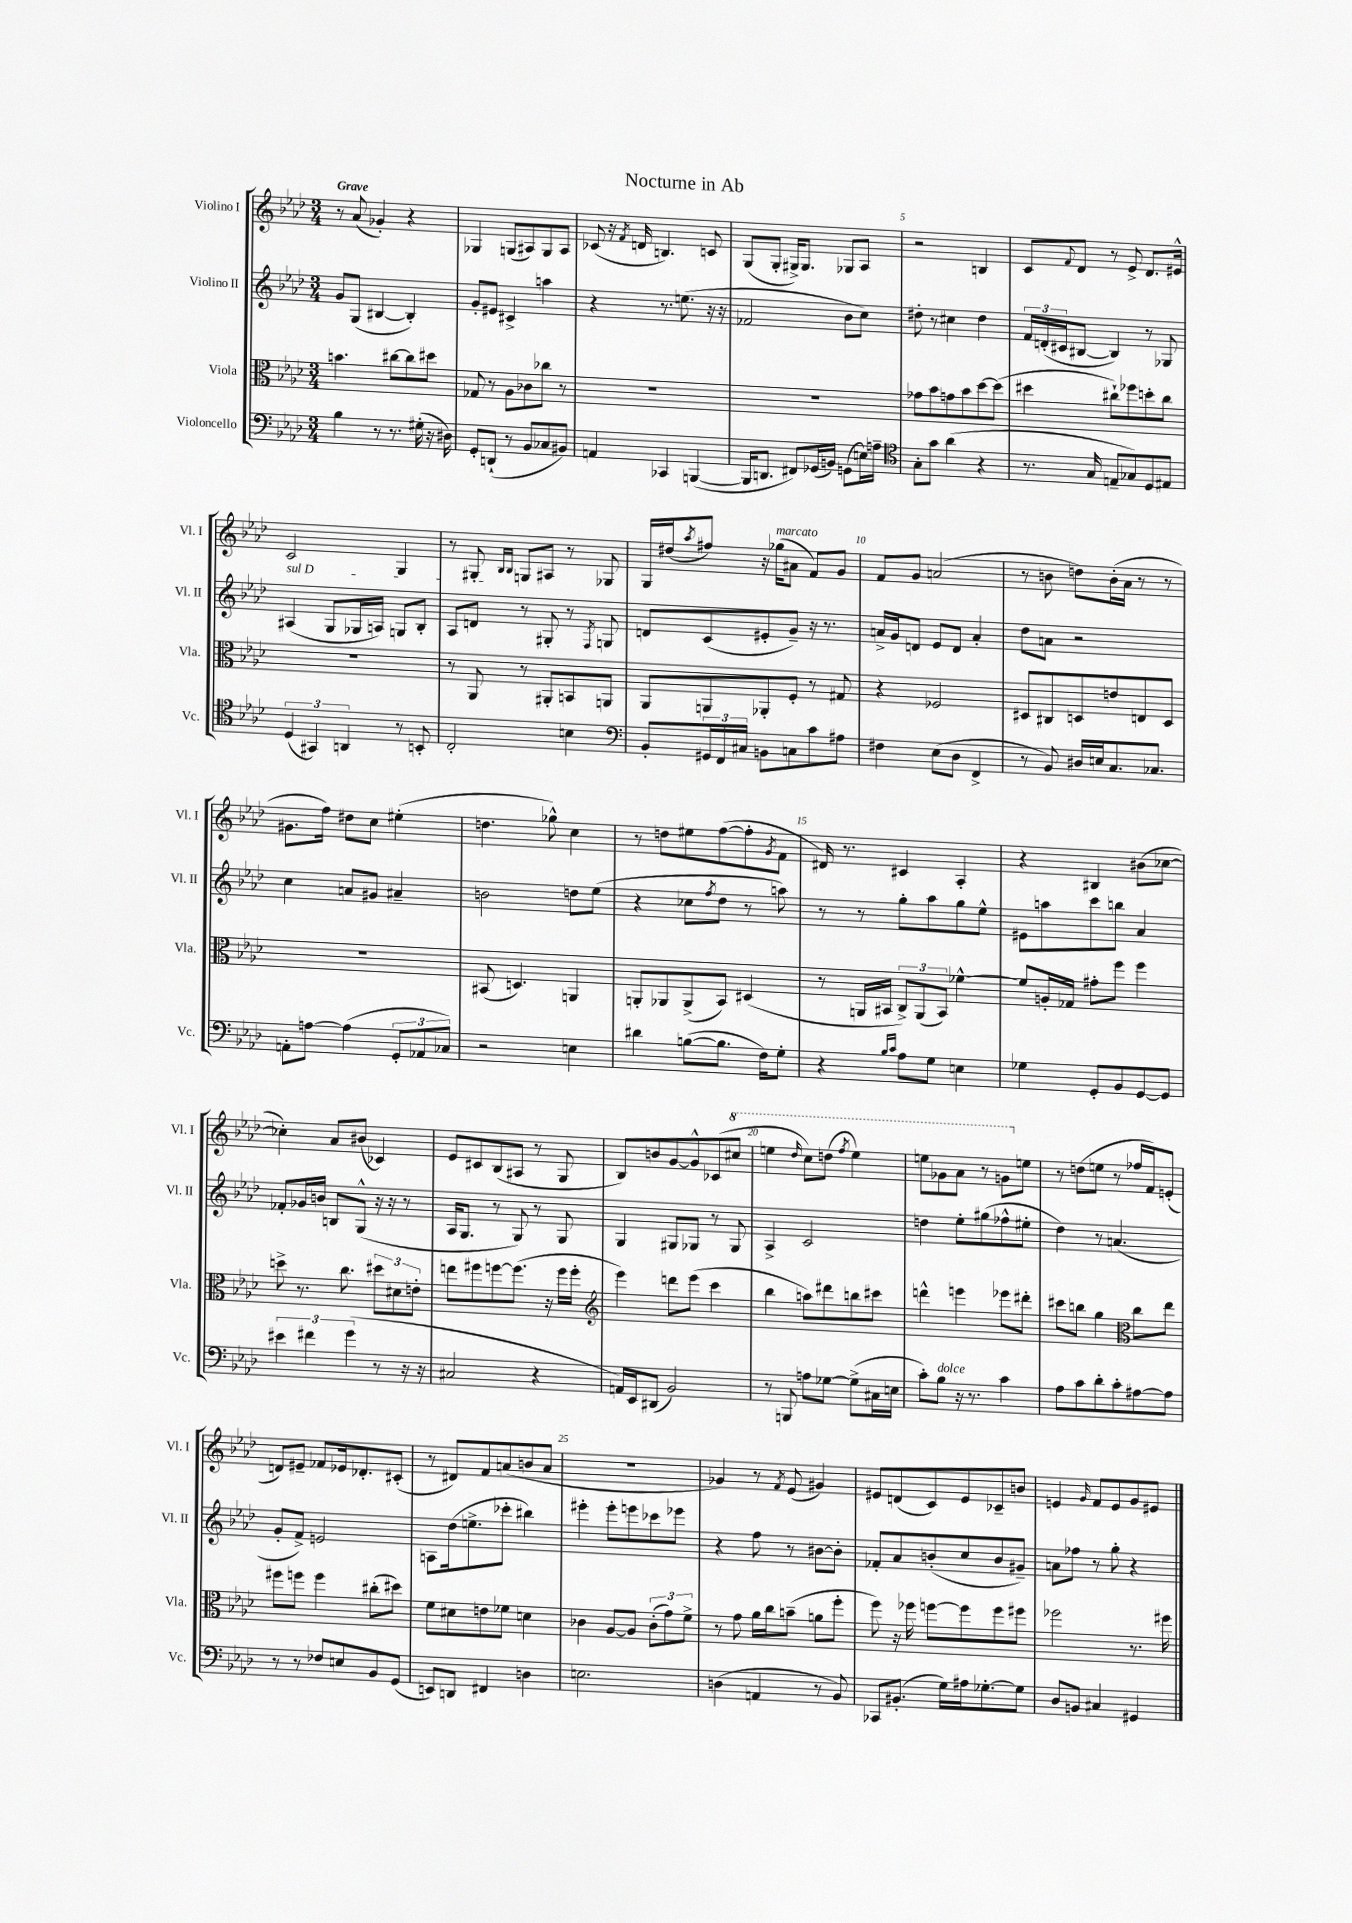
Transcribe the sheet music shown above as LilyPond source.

\header { title = "Nocturne in Ab" }
<<
\new StaffGroup <<
\new Staff = "s0" \with { instrumentName = "Violino I" shortInstrumentName = "Vl. I" } {
    \clef treble \key aes \major \numericTimeSignature \time 3/4 \tempo "Grave"
    r8 aes'8( ges'4-.) r4 |
    ges4 g8( ais8) g8 ais8 |
    ces'8( r16 \acciaccatura { f'8 } d'16 b4.) c'8 |
    g8( g8-. gis16->) gis8. ges8 aes8 |
    r2 b4 |
    c'8 \appoggiatura { f'8 } des'8 r8 ees'8-> des'8. eis'16-^ |
    c'2 g4 |
    r8 gis8-. \grace { bes16 bes16 } g8 ais8 r8 ges8 |
    g16 dis''16( \acciaccatura { aes''8 } fis''8) r16 ges''16^\markup { \italic "marcato" }( ais'8 f'8) g'8 |
    f'8 g'8 a'2( |
    r8 b'8 d''8) b'16-.( aes'16 r8 r8 |
    gis'8. f''16) dis''8 c''8 eis''4-.( |
    d''4. ges''8-^) c''4 |
    r8 d''8 eis''8 f''8~( f''8-. \acciaccatura { g'8 } f'8 |
    dis'16) r8. cis'4 aes4-. |
    r4 bis4 bis'8( ces''8~ |
    ces''4-.) aes'8 bis'8( ces'4) |
    ees'8 cis'8 bes8( ais8 r8 g8 |
    bes8) b'8 g'8~ g'8-^ ces'8( \ottava #1 cis'''8 |
    e'''4 \grace { des'''16 } c'''8) d'''8( \acciaccatura { f'''8 } e'''4) |
    e'''8 ges''8 aes''8 r8 g''8 \ottava #0 e''8 |
    r8 d''8( e''8 r8 fes''16 f'16) e'8-.( |
    d'8) eis'8-- fes'8 ees'16 des'8.-. cis'8-.( |
    r8 dis'8) f'8 a'8( b'8 a'8 |
    R2. |
    ges'4) r8 \acciaccatura { f'8 } ees'8( gis'4) |
    eis'8 d'8( c'8) eis'8 ces'8-- b'8 |
    e'4 \grace { g'16 } f'8 e'8 g'8 eis'8 \bar "|." |
}
\new Staff = "s1" \with { instrumentName = "Violino II" shortInstrumentName = "Vl. II" } {
    \clef treble \key aes \major \numericTimeSignature \time 3/4
    g'8 g8( bis4~ bis4-.) |
    g'8-. eis'8 cis'4-> a''4 |
    r4 r8. e''8.( r16 r16 |
    fes'2 bes'8 c''8) |
    dis''8-. r8 cis''4 dis''4 |
    \tuplet 3/2 { f'16 d'16-.( cis'16 } bis8~ bis4) r8 ges8 |
    \once \override TextSpanner.bound-details.left.text = \markup { \italic "sul D" } ais4\startTextSpan( g8 ges16 a16) g8 bes8-. |
    aes8 d'8\stopTextSpan r8 gis8-. r8 \acciaccatura { f8 } g8 |
    d'8 c'8( eis'8-. g'8--) r16 r8. |
    a'16-> g'16 d'8 ees'8 d'8 a'4-. |
    des''8 a'8 r2 |
    c''4 a'8 gis'8 ais'4-- |
    b'2 d''8 ees''8( |
    r4 ces''8 \acciaccatura { f''8 } des''8 r8 a''8) |
    r8 r8 g''8-. aes''8 g''8 ees''8-^ |
    eis'8 a''8 c'''8 b''8 aes'4 |
    fes'8-. ges'16 b'16 b8 g8-^( r16 r16 r8 |
    aes16 g8. r8 g8) r8 g8 |
    g4 gis8 ges8 r8 ges8 |
    aes4-> c'2 |
    d''4 ees''8-. gis''8( fes''8-^ eis''8-. |
    des''4) r8 a'4.( |
    g'8-. f'8->) e'2 |
    a8 des''16( e''8.-> ces'''8-. bis''4) |
    eis'''4-. eis'''8-. e'''8 ces'''8 ees'''8 |
    r4 f''8 r8 bis'8~ bis'8-. |
    fes'8-. aes'8 b'8-.( c''8 b'8 gis'8--) |
    a'8 fes''8 r8 g''8-. r4 \bar "|." |
}
\new Staff = "s2" \with { instrumentName = "Viola" shortInstrumentName = "Vla." } {
    \clef alto \key aes \major \numericTimeSignature \time 3/4
    b'4. cis''8~ cis''8 dis''8 |
    ges8 r8 aes8 ces'8 ces''8 r8 |
    R2. |
    R2. |
    ges'8 bes'8 g'8 bes'8 des''8~ des''8( |
    dis''4 cis''8-!) fes''8 d''8-. cis''8 |
    R2. |
    r8 aes,8 r8 ais,8-. b,8 a,8 |
    aes,8 a,8 aes,8-. f8-. r8 gis8 |
    r4 fes2 |
    dis8 cis8 d8 e'8 e8 d8 |
    R2. |
    bis,8( d4.) a,4 |
    a,8-. aes,8 aes,8->( bes,8) dis4( |
    r8 a,16 bis,16 \tuplet 3/2 { c8->) a,8( bis,8) } fes'4~-^ |
    fes'8 a16-. ges16 gis'8-. f''8 f''4 |
    d''8-> r8. c''8. \tuplet 3/2 { dis''8 dis'8 e'8-. } |
    e''8 fis''8 f''8~ f''8.( r16 f''16 f''16-. |
    \clef treble ees'''4) d'''8 ees'''8( c'''4 |
    bes''4 a''8) dis'''8 b''8 cis'''8 |
    d'''4-^ e'''4 ees'''8 dis'''8-. |
    cis'''8 b''8 g''4 \clef alto c''8 ees''8 |
    fis''8 f''8 f''4 cis''8-.( dis''8) |
    f'8 dis'8 e'8 fes'8 d'4 |
    ces'4 aes8~ aes8 \tuplet 3/2 { ces'8-.( g'8) f'8-> } |
    r8 g'8 aes'16 c''16 b'8--( a'8 f''8-. |
    f''8) r16 fes''16 f''8~ f''8 f''8 fis''8 |
    fes''2 r8. fis''16 \bar "|." |
}
\new Staff = "s3" \with { instrumentName = "Violoncello" shortInstrumentName = "Vc." } {
    \clef bass \key aes \major \numericTimeSignature \time 3/4
    bes4 r8 r8. gis16-.( r16 dis16) |
    g,8-. d,8-!( r8 bes,8 ces8 bis,8) |
    a,4 ces,4 b,,4~( |
    b,,16 d,8. fis,8) ges,16( b,16) g,8( e16) a16-- |
    \clef tenor g8-. g'8 aes'4( r4 |
    r8. g16 e8-- ges8) des8 eis8 |
    \tuplet 3/2 { des4( gis,4) a,4 } r8 b,8-. |
    c2-. b4 |
    \clef bass bes,8-. \tuplet 3/2 { gis,16 f,16 cis16 } b,8 c8 c'8 ais8 |
    fis4 ees8( des8 f,4-> |
    r8 bes,8) dis16 e16 c8. ces8. |
    a,8-. a8~ a4( \tuplet 3/2 { g,8-. aes,8 ces8) } |
    r2 e4 |
    dis'4 b8~( b8. f16) g8-. |
    r4 \grace { bes16 c'16 } aes8 g8 e4 |
    ges4 g,8-. bes,8 g,8~ g,8 |
    \tuplet 3/2 { eis'4 fis'4 g'4( } r8 r16 r16 |
    cis2 r4 |
    a,16) ees,16 dis,8( bes,2) |
    r8 b,,8 a8 ges8~ ges8->( cis16 e16 |
    c'8-.) bes8^\markup { \italic "dolce" } r16 r8. c'4 |
    aes8 c'8 des'8-. c'8-. ais8~ ais8 |
    r8 r8 fes8 e8 bes,8 g,8( |
    e,8) d,8 fis,4 d4 |
    e2. |
    d4( a,4 r8 bes,8) |
    ces,8 bis,8.-.( g16) ais16 ges8.~-. ges8 |
    des8 b,8 cis4 gis,4 \bar "|." |
}
>>
>>
\layout { \context { \Score \override BarNumber.break-visibility = ##(#f #t #t) barNumberVisibility = #(every-nth-bar-number-visible 5) } }
